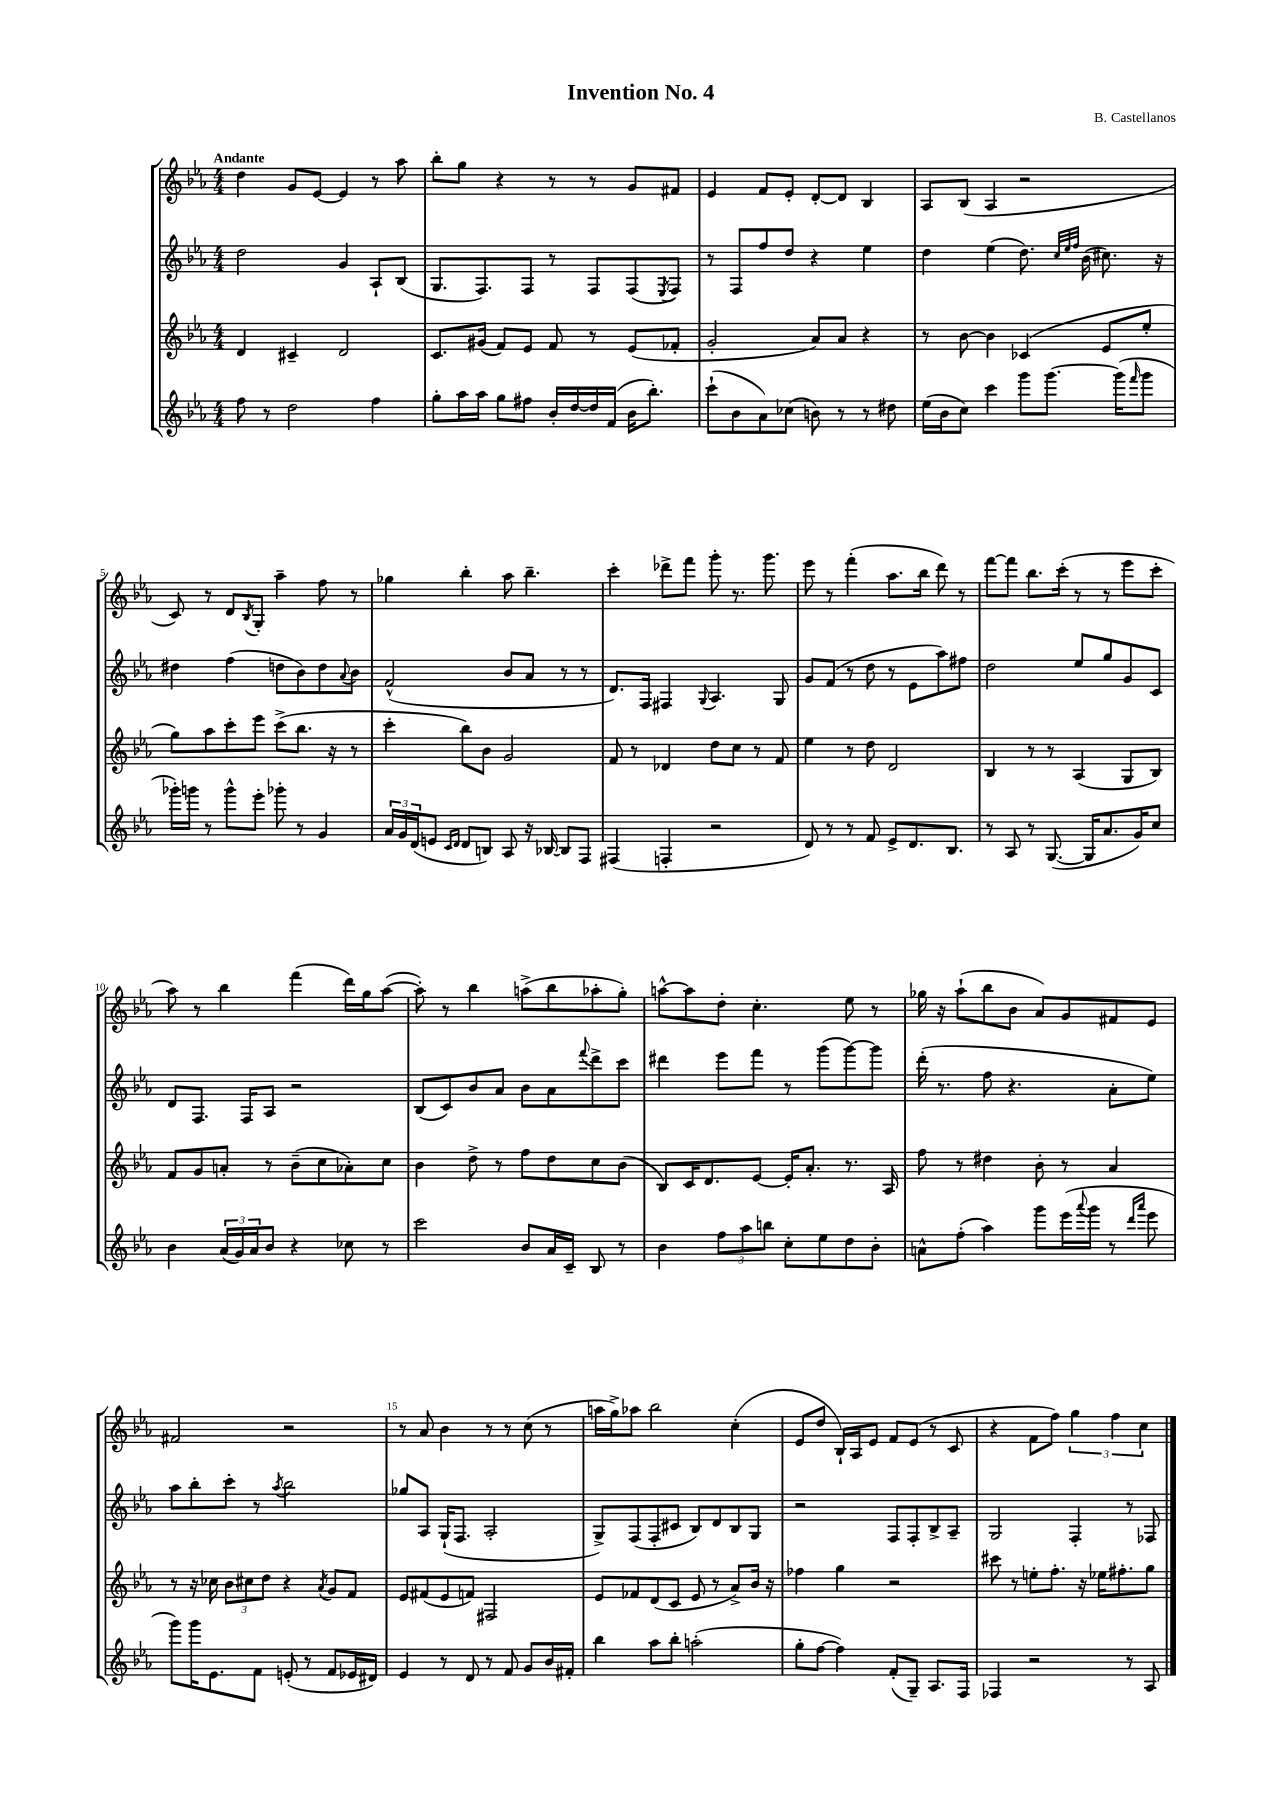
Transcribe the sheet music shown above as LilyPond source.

\header { title = "Invention No. 4" composer = "B. Castellanos" }
<<
\new StaffGroup <<
\new Staff = "s0" {
    \clef treble \key ees \major \numericTimeSignature \time 4/4 \tempo "Andante"
    d''4 g'8 ees'8~ ees'4 r8 aes''8 |
    bes''8-. g''8 r4 r8 r8 g'8 fis'8 |
    ees'4 f'8 ees'8-. d'8~-. d'8 bes4 |
    aes8 bes8( aes4 r2 |
    c'8) r8 d'8 \acciaccatura { bes8 } g8-. aes''4-- f''8 r8 |
    ges''4 bes''4-. aes''8 bes''4.-- |
    c'''4-. des'''8-> f'''8 g'''8-. r8. g'''8. |
    ees'''8 r8 f'''4-.( aes''8. bes''16 d'''8) r8 |
    f'''8~ f'''8 bes''8. c'''16-.( r8 r8 ees'''8 c'''8-. |
    aes''8) r8 bes''4 f'''4( d'''16) g''16 aes''8~( |
    aes''8-.) r8 bes''4 a''8->( bes''8 aes''8-. g''8-.) |
    a''8~-^ a''8 d''8-. c''4.-. ees''8 r8 |
    ges''16 r16 aes''8-!( bes''8 bes'8 aes'8) g'8 fis'8 ees'8 |
    fis'2 r2 |
    r8 aes'8 bes'4 r8 r8 c''8( r8 |
    a''16 g''16->) aes''8 bes''2 c''4-.( |
    ees'8 d''8 bes16-!) aes16 ees'8 f'8 ees'8( r8 c'8 |
    r4 f'8 f''8) \tuplet 3/2 { g''4 f''4 c''4 } \bar "|." |
}
\new Staff = "s1" {
    \clef treble \key ees \major \numericTimeSignature \time 4/4
    d''2 g'4 aes8-! bes8( |
    g8. f8.) f8 r8 f8 f8( \acciaccatura { ees8 } f8) |
    r8 f8 f''8 d''8 r4 ees''4 |
    d''4 ees''4( d''8.) \grace { c''32 ees''32 f''32 } bes'16( cis''8.) r16 |
    dis''4 f''4( d''8 bes'8) d''8 \appoggiatura { aes'8 } bes'8 |
    f'2-^( bes'8 aes'8 r8 r8 |
    d'8.) f16 fis4 \appoggiatura { g8 } aes4. g8 |
    g'8 f'8( r8 d''8 r8 ees'8 aes''8) fis''8 |
    d''2 ees''8 g''8 g'8 c'8 |
    d'8 f8. f16 aes8 r2 |
    bes8( c'8) bes'8 aes'8 bes'8 aes'8 \appoggiatura { f'''8 } d'''8-> c'''8 |
    dis'''4 ees'''8 f'''8 r8 g'''8( g'''8~) g'''8 |
    d'''16-.( r8. f''8 r4. aes'8-. ees''8) |
    aes''8 bes''8-. c'''8-. r8 \acciaccatura { aes''8 } bes''2 |
    ges''8 aes8 g16-!( f8. aes2-. |
    g8->) f8( f8-. cis'8 bes8) d'8 bes8 g8 |
    r2 f8 f8-. bes8-> aes8-- |
    g2 f4-. r8 fes8 \bar "|." |
}
\new Staff = "s2" {
    \clef treble \key ees \major \numericTimeSignature \time 4/4
    d'4 cis'4-- d'2 |
    c'8. gis'16( f'8) ees'8 f'8 r8 ees'8( fes'8-. |
    g'2-. aes'8) aes'8 r4 |
    r8 bes'8~ bes'4 ces'4( ees'8 ees''8-. |
    g''8) aes''8 c'''8-. ees'''8 c'''8->( bes''8. r16 r8 |
    c'''4-. bes''8) bes'8 g'2 |
    f'8 r8 des'4 d''8 c''8 r8 f'8 |
    ees''4 r8 d''8 d'2 |
    bes4 r8 r8 aes4( g8 bes8) |
    f'8 g'8 a'8-. r8 bes'8--( c''8 aes'8-.) c''8 |
    bes'4 d''8-> r8 f''8 d''8 c''8 bes'8( |
    bes8) c'16 d'8. ees'8~ ees'16-. aes'8.-. r8. aes16 |
    f''8 r8 dis''4 bes'8-. r8 aes'4 |
    r8 r16 ces''16 \tuplet 3/2 { bes'8 cis''8 d''8 } r4 \acciaccatura { aes'8 } g'8 f'8 |
    ees'8 fis'8( ees'8 f'8) fis2 |
    ees'8 fes'8 d'8( c'8 ees'8 r8 aes'8->) bes'16 r16 |
    fes''4 g''4 r2 |
    cis'''8 r8 e''8-. f''8.-. r16 ees''16 fis''8.-. g''8 \bar "|." |
}
\new Staff = "s3" {
    \clef treble \key ees \major \numericTimeSignature \time 4/4
    f''8 r8 d''2 f''4 |
    g''8-. aes''16 aes''16 g''8 fis''8 bes'16-. d''16~ d''16 f'16( bes'16 bes''8.-.) |
    c'''8-!( bes'8 aes'8) ces''8( b'8) r8 r8 dis''8 |
    ees''16( bes'16 c''8) c'''4 g'''8 g'''8.~ g'''16( \grace { f'''16 } g'''8 |
    ges'''16-.) g'''16 r8 g'''8-^ ees'''8-. ges'''8-. r8 g'4 |
    \tuplet 3/2 { aes'16 g'16 d'16( } e'8 \grace { c'16 d'16 } d'8 b8) aes8 r16 bes16~ bes8 f8 |
    fis4( f4-. r2 |
    d'8) r8 r8 f'8 ees'8-> d'8. bes8. |
    r8 aes8 r8 g8.~( g16 aes'8. g'16) c''8 |
    bes'4 \tuplet 3/2 { aes'16( g'16) aes'16 } bes'8 r4 ces''8 r8 |
    c'''2 bes'8 aes'16 c'16-- bes8 r8 |
    bes'4 \tuplet 3/2 { f''8 aes''8 b''8 } c''8-. ees''8 d''8 bes'8-. |
    a'8-^ f''8-.( aes''4) g'''8 ees'''16( \appoggiatura { aes'''8 } g'''16 r8 \grace { d'''16 aes'''16 } ees'''8 |
    g'''8) g'''16 ees'8. f'8 e'8-.( r8 f'8 ees'16 dis'16) |
    ees'4 r8 d'8 r8 f'8 g'8 bes'16 fis'16-. |
    bes''4 aes''8 bes''8-. a''2-.( |
    g''8-. f''8~ f''4) f'8-.( g8--) aes8. f16 |
    fes4 r2 r8 aes8 \bar "|." |
}
>>
>>
\layout { \context { \Score \override BarNumber.break-visibility = ##(#f #t #t) barNumberVisibility = #(every-nth-bar-number-visible 5) } }
